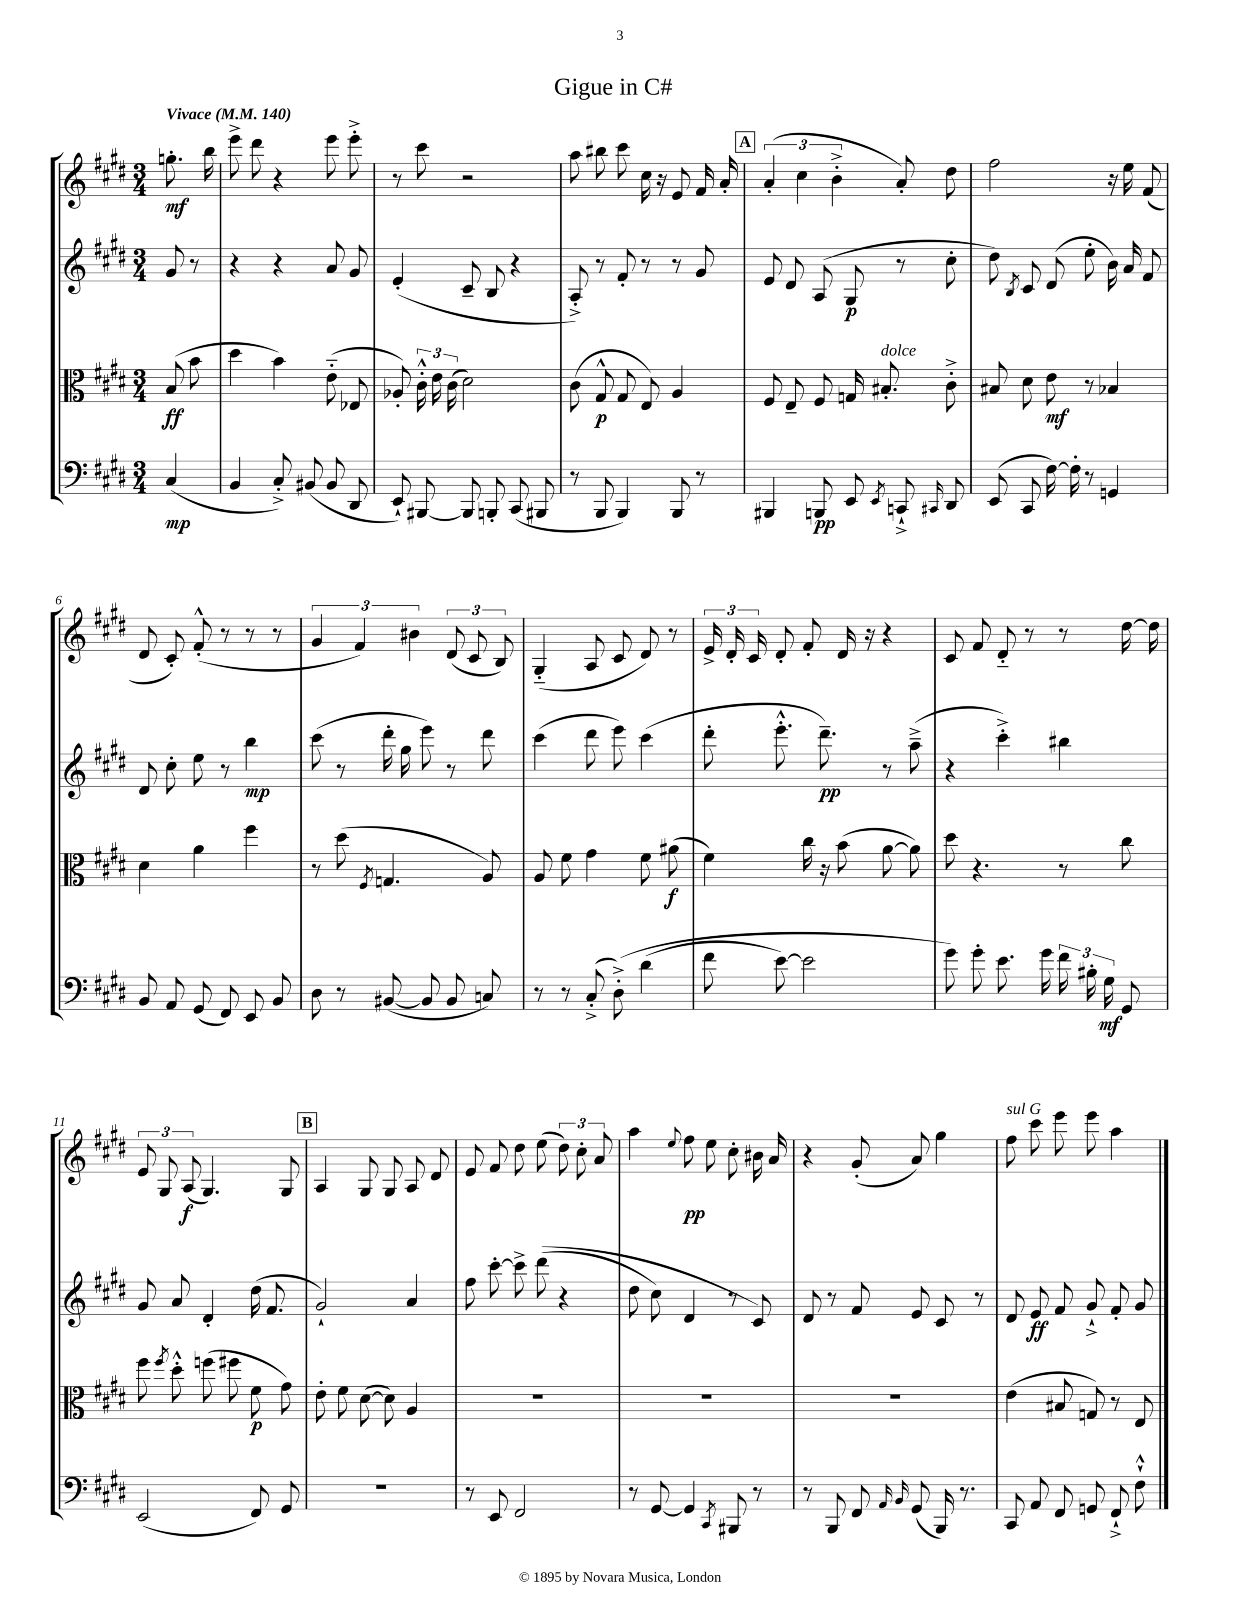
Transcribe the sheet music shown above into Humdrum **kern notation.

**kern	**kern	**kern	**kern
*staff4	*staff3	*staff2	*staff1
*clefF4	*clefC3	*clefG2	*clefG2
*k[f#c#g#d#]	*k[f#c#g#d#]	*k[f#c#g#d#]	*k[f#c#g#d#]
*M3/4	*M3/4	*M3/4	*M3/4
*MM140	*MM140	*MM140	*MM140
(4C#/	(8B/	8g#/	8.gg'\
.	8b\	8r	.
.	.	.	16bb\
=	=	=	=
4BB/	4dd#\	4r	8eee^\
.	.	.	8ddd#\
8C#'^/)	4b\)	4r	4r
(8BB#/	.	.	.
8BB#/	(8e'~\	8a/	8eee\
8DD#/	8E-/	8g#/	8eee'^\
=	=	=	=
8EE`/)	8A-'/)	(4e'/	8r
[8BBB#/	24c#'^^\	.	8ccc#\
.	24e\	.	.
.	(24c#\	.	.
8BBB#/]	2d#\)	8c#~/	2r
8BBB'/	.	8B/	.
(8CC#/	.	4r	.
8BBB#/	.	.	.
=	=	=	=
8r	(8c#\	8A'^/)	8aa\
8BBB/	8G#^^/	8r	8bb#\
4BBB/)	8G#/	8f#'/	8ccc#\
.	8E/)	8r	16cc#\
.	.	.	16r
8BBB/	4A/	8r	8e/
8r	.	8g#/	16f#/
.	.	.	16a'/
=	=	=	=
4BBB#/	8F#/	8e/	(6a'/
.	8E~/	8d#/	.
.	.	.	6cc#\
8BBB/	8F#/	(8A/	.
.	.	.	6b'^\
8EE/	16G/	8G#/	.
.	8.B#'/	.	.
8qEE/	.	.	.
8CC`^/	.	8r	8a'/)
16qqCC#/	.	.	.
8DD#/	8c#'^\	8cc#'\	8dd#\
=	=	=	=
(8EE/	8B#/	8dd#\)	2ff#\
.	.	8qB/	.
8CC#/	8d#\	8c#/	.
[16F#\)	8e\	(8d#/	.
16F#'\]	.	.	.
8r	8r	8ee'\	.
4GG/	4B-/	16b\)	16r
.	.	16a/	16ee\
.	.	8f#/	(8f#/
=	=	=	=
8BB/	4d#\	8d#/	8d#/
8AA/	.	8cc#'\	8c#'/)
(8GG#/	4a\	8ee\	(8f#'^^/
8FF#/)	.	8r	8r
8EE/	4ff#\	4bb\	8r
8BB/	.	.	8r
=	=	=	=
8D#\	8r	(8ccc#\	6g#/
8r	(8dd#\	8r	.
.	.	.	6f#/)
.	8qF#/	.	.
([8BB#/	4.G/	16ddd#'\	.
.	.	16gg#\	.
.	.	.	6b#\
8BB#/]	.	8eee\)	.
8BB#/	.	8r	(12d#/
.	.	.	12c#/
8C/)	8A/)	8ddd#\	.
.	.	.	12B/)
=	=	=	=
8r	8A/	(4ccc#\	(4G#'~/
8r	8f#\	.	.
(8C#'^/	4g#\	8ddd#\	8A/
&(8D#'^\)	.	8eee\)	8c#/
(4d#\	8f#\	(4ccc#\	8d#/)
.	(8a#\	.	8r
=	=	=	=
8f#\	4f#\)	8ddd#'\	24e^/
.	.	.	24d#'/
.	.	.	24c#/
[8e\)	.	8.eee'^^\	8d#'/
2e\]	16cc#\	.	8f#'/
.	16r	8.ddd#~\)	.
.	(8b\	.	16d#/
.	.	.	16r
.	[8a\	8r	4r
.	8a\])	(8aa~^\	.
=	=	=	=
8g#\&)	8dd#\	4r	8c#/
8g#'\	4.r	.	8f#/
8.e\	.	4ccc#'^\)	8d#'~/
.	.	.	8r
16g#\	.	.	.
24f#\	8r	4bb#\	8r
24B#'\	.	.	.
24G#\	.	.	.
8GG#/	8cc#\	.	[16dd#\
.	.	.	16dd#\]
=	=	=	=
(2EE/	8ff#\	8g#/	12e/
.	.	.	12G#/
.	8qff#/	.	.
.	8dd#'^^\	8a/	.
.	.	.	(12A/
.	(8ff\	4d#'/	4.G#/)
.	8ff#\	.	.
8FF#/)	8f#\	(16dd#\	.
.	.	8.f#/	.
8GG#/	8g#\)	.	8G#/
=	=	=	=
2.r	8e'\	2g#`/)	4A/
.	8f#\	.	.
.	([8d#\	.	8G#/
.	8d#\])	.	8G#/
.	4A/	4a/	8A/
.	.	.	8d#/
=	=	=	=
8r	2.r	8ff#\	8e/
8EE/	.	[8ccc#'\	8f#/
2FF#/	.	8ccc#^\]	8dd#\
.	.	&((8ddd#\	(8ee\
.	.	4r	12dd#\)
.	.	.	12cc#'\
.	.	.	12a/
=	=	=	=
8r	2.r	8dd#\	4aa\
[8GG#/	.	8cc#\)	.
.	.	.	8qqee/
4GG#/]	.	4d#/	8ff#\
.	.	.	8ee\
8qCC#/	.	.	.
8BBB#/	.	8r	8cc#'\
8r	.	8c#/&)	16b#\
.	.	.	16a/
=	=	=	=
8r	2.r	8d#/	4r
8BBB/	.	8r	.
8FF#/	.	8f#/	(8g#'/
16qqAA/	.	.	.
16qqBB/	.	.	.
(8GG#/	.	8e/	8a/)
16BBB/)	.	8c#/	4gg#\
8.r	.	.	.
.	.	8r	.
=	=	=	=
8CC#/	(4e\	8d#/	8ff#\
8AA/	.	8e/	8ccc#\
8FF#/	8B#/	8f#/	8eee\
8GG/	8G/)	8g#`^/	8eee\
8FF#`^/	8r	8f#'/	4aa\
8F#`^^\	8E/	8g#/	.
==	==	==	==
*-	*-	*-	*-
